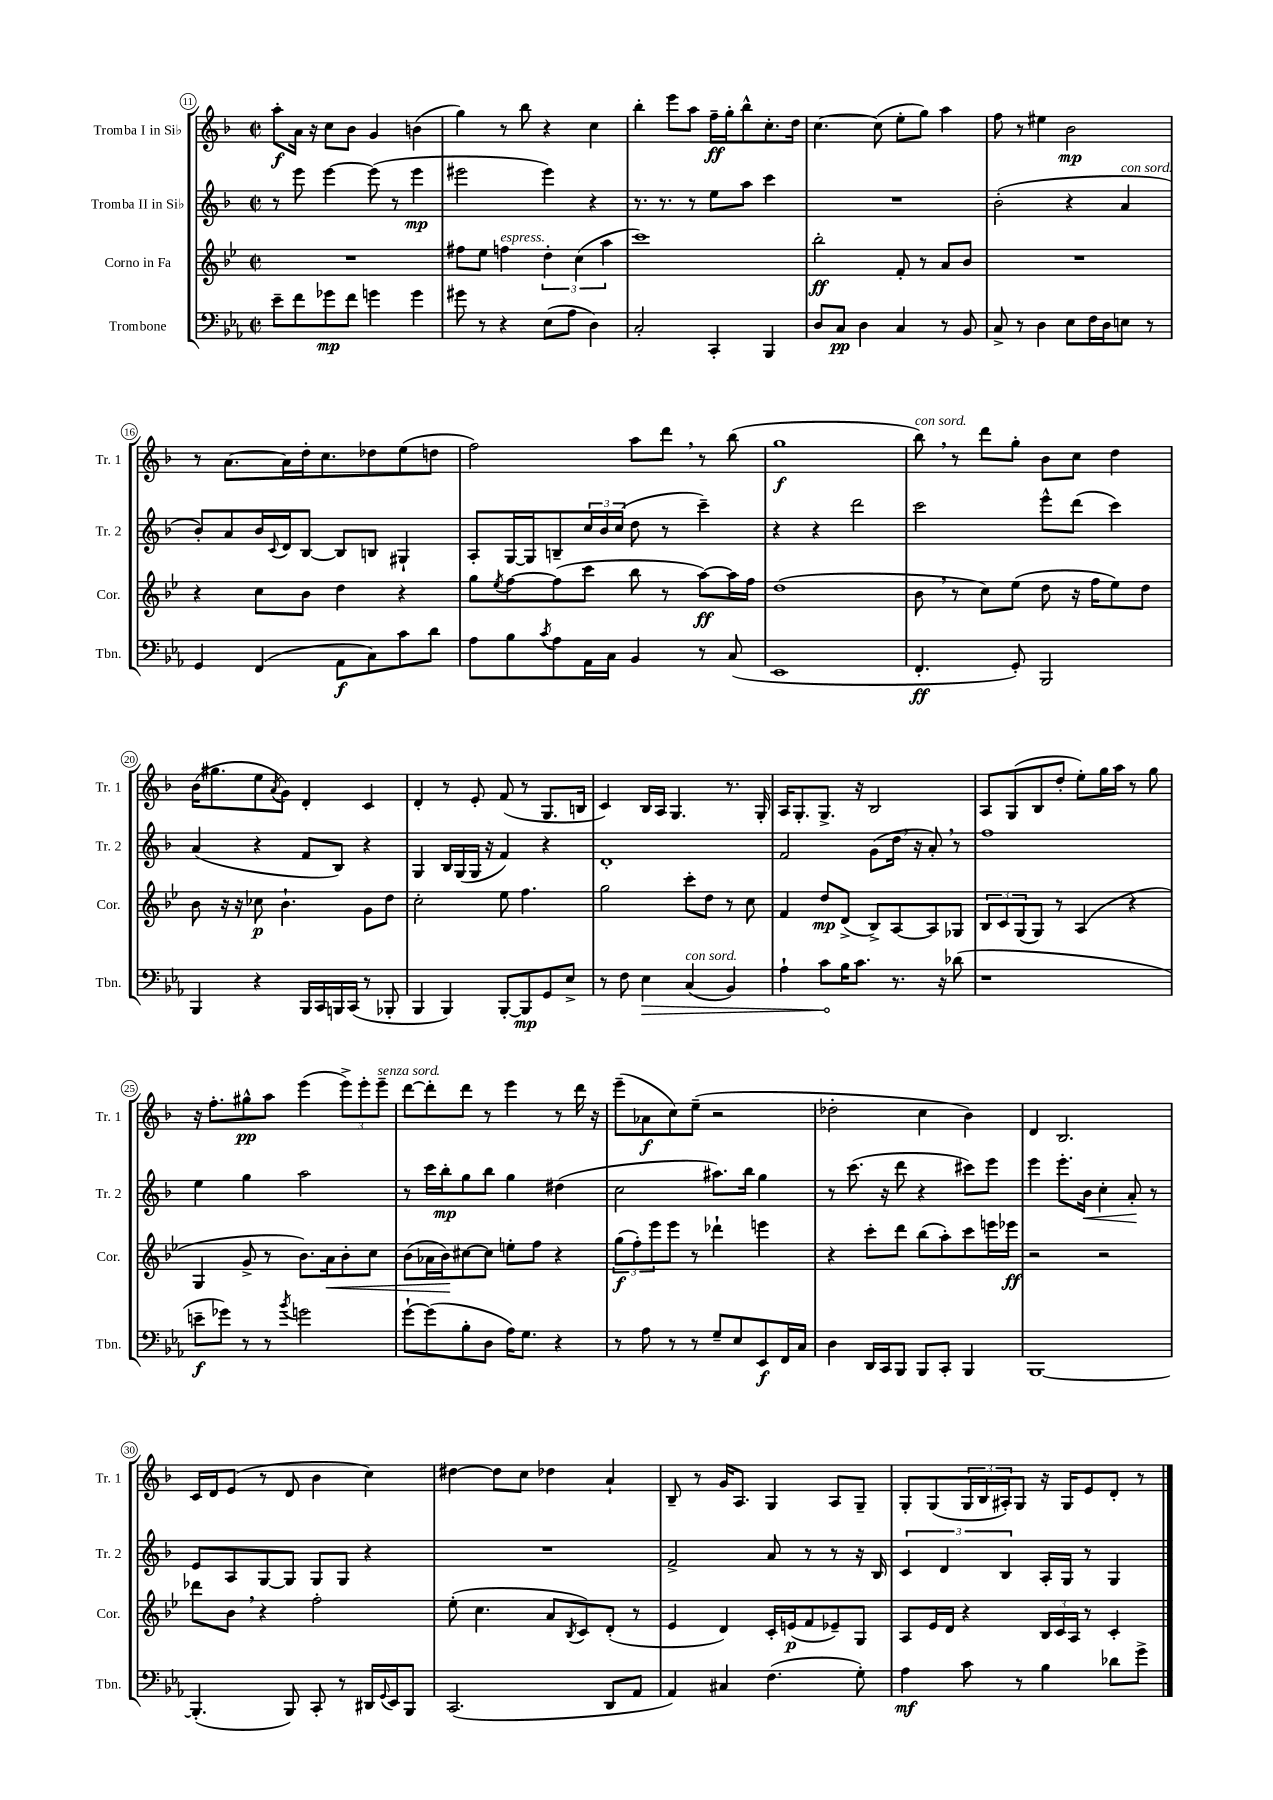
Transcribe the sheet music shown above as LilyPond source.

<<
\new StaffGroup <<
\new Staff = "s0" \with { instrumentName = "Tromba I in Sib" shortInstrumentName = "Tr. 1" } {
    \clef treble \key f \major \defaultTimeSignature \time 2/2
    a''8-.\f a'16 r16 c''8 bes'8 g'4 b'4( |
    g''4) r8 bes''8 r4 c''4 |
    bes''4-. e'''8 a''8 f''16--\ff g''16-. bes''8-^ c''8.-. d''16 |
    c''4.~ c''8( e''8-. g''8) a''4 |
    f''8 r8 eis''4 bes'2\mp |
    r8 a'8.~ a'16 d''16-. c''8. des''8 e''8( d''8 |
    f''2) a''8 d'''8 \breathe r8 bes''8( |
    g''1\f |
    bes''8^\markup { \italic "con sord." }) \breathe r8 d'''8 g''8-. bes'8 c''8 d''4 |
    bes'16( gis''8. e''8 \acciaccatura { a'8 } g'8) d'4-. c'4 |
    d'4-. r8 e'8-. f'8( r8 g8. b16 |
    c'4) bes16 a16 g4. r8. g16-. |
    a16 g8.-. g8.-> r16 bes2 |
    a8 g8( bes8 d''8-. e''8-.) g''16 a''16 r8 g''8 |
    r16 f''8.-. gis''8-^\pp a''8 e'''4( \tuplet 3/2 { e'''8->) e'''8-. e'''8--^\markup { \italic "senza sord." } } |
    d'''8~ d'''8-. d'''8 r8 e'''4 r8 d'''16 r16 |
    e'''8--( aes'8\f c''8) e''8--( r2 |
    des''2-. c''4 bes'4) |
    d'4 bes2. |
    c'16 d'16 e'8( r8 d'8 bes'4 c''4) |
    dis''4~ dis''8 c''8 des''4 a'4-! |
    bes8-- r8 g'16 a8. g4 a8 g8-- |
    g8-. g8( \tuplet 3/2 { g16 bes16 ais16-.) } g8 r16 g16 e'8 d'8-. r8 \bar "|." |
}
\new Staff = "s1" \with { instrumentName = "Tromba II in Sib" shortInstrumentName = "Tr. 2" } {
    \clef treble \key f \major \defaultTimeSignature \time 2/2
    r8 e'''8 e'''4~ e'''8( r8 e'''4\mp |
    eis'''2 eis'''4) r4 |
    r8. r8. r8 e''8 a''8 c'''4 |
    R1 |
    bes'2-.( r4 a'4^\markup { \italic "con sord." } |
    bes'8-.) a'8 bes'16 \appoggiatura { c'8 } d'16 bes8~ bes8 b8 gis4-! |
    a8-. g16~ g16 b8-- \tuplet 3/2 { c''16 bes'16 c''16( } d''8 r8 c'''4--) |
    r4 r4 d'''2 |
    c'''2 e'''8-^ d'''8( c'''4) |
    a'4( r4 f'8 bes8) r4 |
    g4 bes16 g16( g16 r16 f'4) r4 |
    d'1-. |
    f'2 g'8( d''16 \breathe r16 a'8-.) \breathe r8 |
    f''1 |
    e''4 g''4 a''2 |
    r8 c'''16 bes''16-.\mp g''8 bes''8 g''4 dis''4( |
    c''2 ais''8.) bes''16 g''4 |
    r8 c'''8.( r16 d'''8 r4 cis'''8) e'''8 |
    e'''4 e'''8.-. bes'16\< c''4-. a'8-.\! r8 |
    e'8 a8 g8~ g8 g8 g8 r4 |
    R1 |
    f'2-> a'8 r8 r8 r16 bes16 |
    \tuplet 3/2 { c'4 d'4 bes4 } a16-. g16 r8 g4 \bar "|." |
}
\new Staff = "s2" \with { instrumentName = "Corno in Fa" shortInstrumentName = "Cor." } {
    \clef treble \key bes \major \defaultTimeSignature \time 2/2
    R1 |
    fis''8 ees''8 f''4^\markup { \italic "espress." } \tuplet 3/2 { d''4-. c''4( a''4 } |
    c'''1) |
    bes''2-.\ff f'8-. r8 a'8 bes'8 |
    R1 |
    r4 c''8 bes'8 d''4 r4 |
    g''8 \acciaccatura { ees''8 } f''8~ f''8( c'''8 bes''8 r8 a''8~\ff) a''16 f''16 |
    d''1( |
    bes'8 \breathe r8 c''8) ees''8( d''8 r16 f''16 ees''8) d''8 |
    bes'8 r16 r16 ces''8\p bes'4.-! g'8 d''8 |
    c''2-. ees''8 f''4. |
    g''2 c'''8-. d''8 r8 c''8 |
    f'4 d''8\mp d'8->( bes8->) a8~ a8 ges8 |
    \tuplet 3/2 { bes8 c'8 g8( } g8) r8 a4( r4 |
    g4 g'8-> r8 bes'8.) a'16\< bes'8-. c''8 |
    bes'8( aes'16 bes'16\!) cis''8~ cis''8 e''8-. f''8 r4 |
    \tuplet 3/2 { g''8\f( f''8-.) ees'''8 } ees'''8 r8 des'''4-! e'''4 |
    r4 c'''8-. d'''8 bes''8( a''8-.) c'''8 e'''16 ees'''16\ff |
    r2 r2 |
    des'''8 bes'8 \breathe r4 f''2-. |
    ees''8-.( c''4. a'8 \acciaccatura { bes8 } c'8) d'8-.( r8 |
    ees'4 d'4) c'16-. e'16\p( f'8 ees'8--) g8 |
    a8 ees'16 d'16 r4 \tuplet 3/2 { bes16 c'16 a16 } r8 c'4-. \bar "|." |
}
\new Staff = "s3" \with { instrumentName = "Trombone" shortInstrumentName = "Tbn." } {
    \clef bass \key ees \major \defaultTimeSignature \time 2/2
    ees'8-- f'8 ges'8\mp f'8 g'4 g'4 |
    gis'8 r8 r4 ees8( aes8 d4) |
    c2-. c,4-. bes,,4 |
    d8 c8\pp d4 c4 r8 bes,8 |
    c8-> r8 d4 ees8 f16 d16 e8 r8 |
    g,4 f,4( aes,8\f c8) c'8 d'8 |
    aes8 bes8 \acciaccatura { c'8 } aes8 aes,16 c16 bes,4 r8 c8( |
    ees,1 |
    f,4.-.\ff g,8-.) bes,,2 |
    bes,,4 r4 bes,,16 c,16 b,,16 c,16( r8 bes,,8-. |
    bes,,4 bes,,4) bes,,8~-. bes,,8\mp g,8 ees8-> |
    r8 f8 \once \override Hairpin.circled-tip = ##t ees4\> c4^\markup { \italic "con sord." }( bes,4) |
    aes4-! c'8\! bes16 c'8. r8. r16 des'8( |
    r1 |
    e'8--\f ges'8) r8 r8 \acciaccatura { bes'8 } g'2 |
    g'8~-! g'8( bes8-. d8 aes16) g8. r4 |
    r8 aes8 r8 r8 g8-- ees8 ees,8\f f,16 c16 |
    d4 d,16 c,16 bes,,8 bes,,8 c,8-. bes,,4 |
    bes,,1~ |
    bes,,4.-.( bes,,8) c,8-. r8 dis,16 \appoggiatura { g,8 } ees,16 bes,,8 |
    c,2.( d,8 aes,8 |
    aes,4) cis4 f4.( g8-.) |
    aes4\mf c'8 r8 bes4 des'8 g'8-> \bar "|." |
}
>>
>>
\layout { \context { \Score currentBarNumber = #11 \override BarNumber.stencil = #(make-stencil-circler 0.1 0.3 ly:text-interface::print) } }
